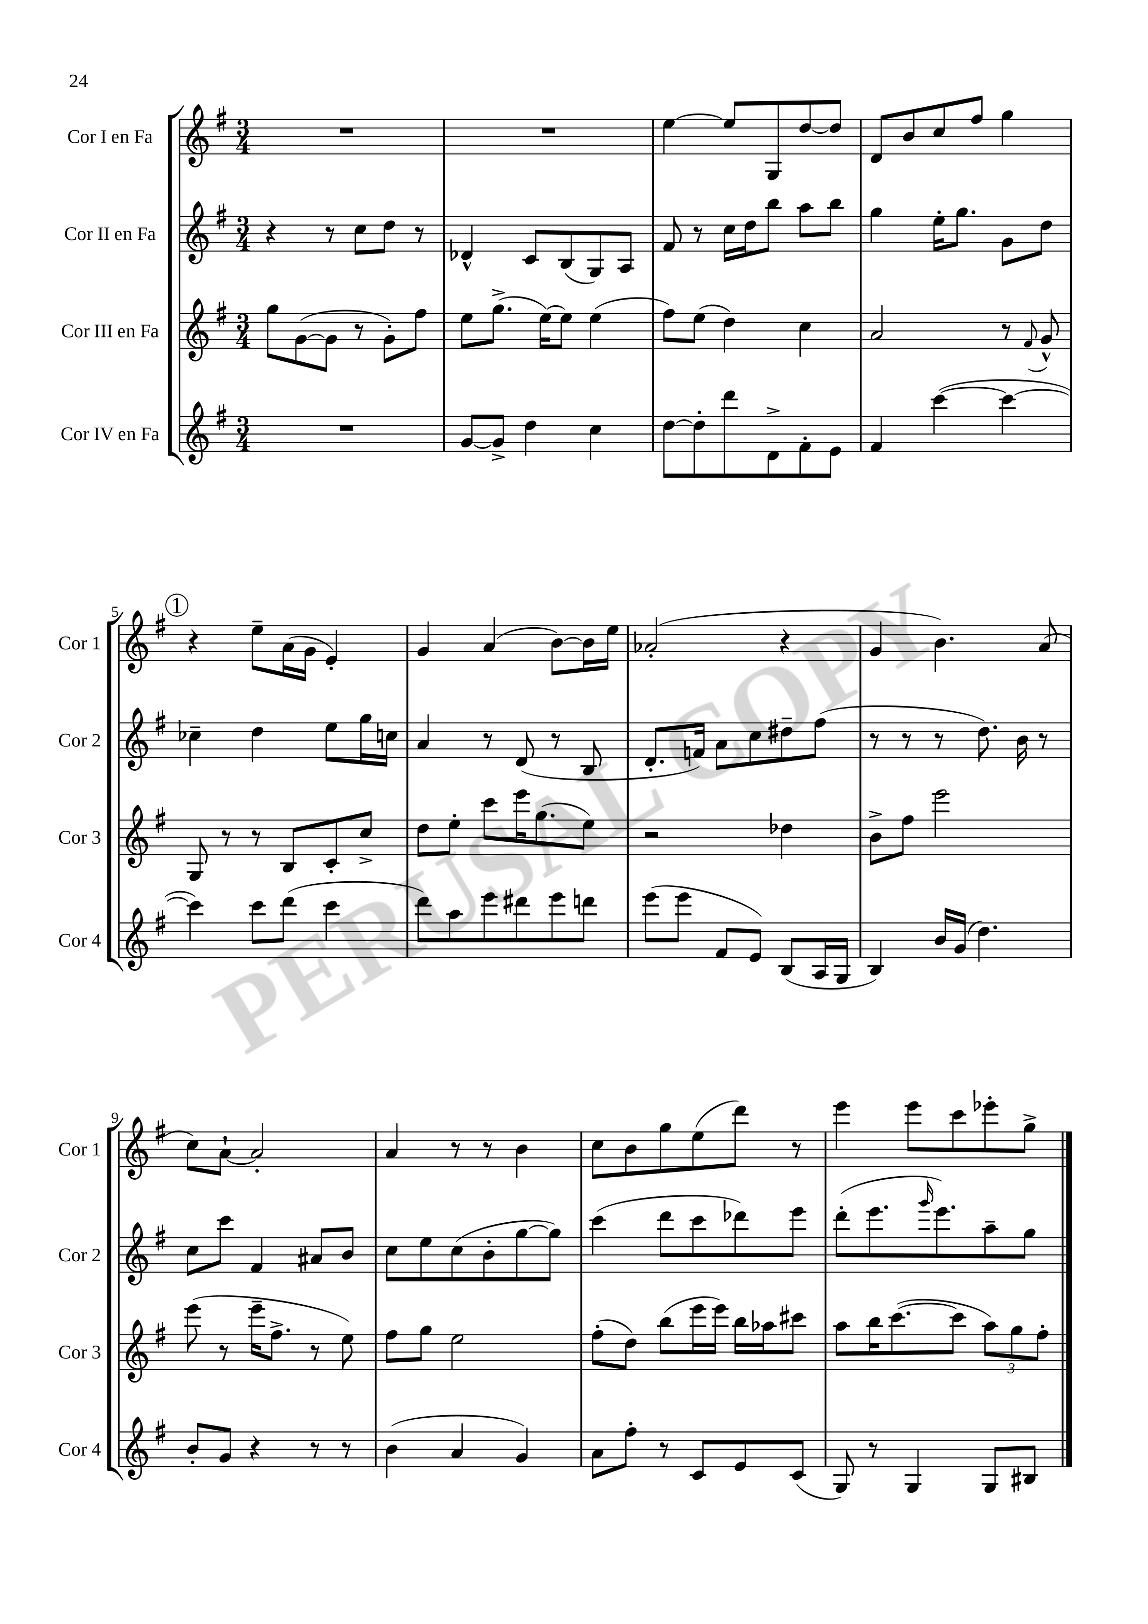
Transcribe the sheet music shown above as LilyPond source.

<<
\new StaffGroup <<
\new Staff = "s0" \with { instrumentName = "Cor I en Fa" shortInstrumentName = "Cor 1" } {
    \clef treble \key g \major \numericTimeSignature \time 3/4
    R2. |
    R2. |
    e''4~ e''8 g8 d''8~ d''8 |
    d'8 b'8 c''8 fis''8 g''4 |
    \mark \markup { \circle "1" } r4 e''8-- a'16( g'16 e'4-.) |
    g'4 a'4( b'8~) b'16 e''16 |
    aes'2-.( r4 |
    g'4 b'4.) a'8( |
    c''8) a'8~-! a'2-. |
    a'4 r8 r8 b'4 |
    c''8 b'8 g''8 e''8( d'''8) r8 |
    e'''4 e'''8 c'''8 ees'''8-. g''8-> \bar "|." |
}
\new Staff = "s1" \with { instrumentName = "Cor II en Fa" shortInstrumentName = "Cor 2" } {
    \clef treble \key g \major \numericTimeSignature \time 3/4
    r4 r8 c''8 d''8 r8 |
    des'4-^ c'8 b8( g8) a8 |
    fis'8 r8 c''16 d''16 b''8 a''8 b''8 |
    g''4 e''16-. g''8. g'8 d''8 |
    \mark \markup { \circle "1" } ces''4-- d''4 e''8 g''16 c''16 |
    a'4 r8 d'8( r8 b8 |
    d'8.-. f'16) a'8 c''8 dis''8-- fis''8( |
    r8 r8 r8 d''8.) b'16 r8 |
    c''8 c'''8 fis'4 ais'8 b'8 |
    c''8 e''8 c''8( b'8-. g''8~ g''8) |
    c'''4( d'''8 c'''8 des'''8) e'''8 |
    d'''8-.( e'''8. \grace { g'''16 } e'''8.) a''8-- g''8 \bar "|." |
}
\new Staff = "s2" \with { instrumentName = "Cor III en Fa" shortInstrumentName = "Cor 3" } {
    \clef treble \key g \major \numericTimeSignature \time 3/4
    g''8 g'8~( g'8 r8 g'8-.) fis''8 |
    e''8 g''8.->( e''16~) e''8 e''4( |
    fis''8) e''8( d''4) c''4 |
    a'2 r8 \appoggiatura { fis'8 } g'8-^ |
    \mark \markup { \circle "1" } g8 r8 r8 b8 c'8-. c''8-> |
    d''8 e''8-. c'''8 e'''16 g''8.( e''8) |
    r2 des''4 |
    b'8-> fis''8 e'''2 |
    e'''8( r8 e'''16-- fis''8.-> r8 e''8) |
    fis''8 g''8 e''2 |
    fis''8-.( d''8) b''8( e'''16 e'''16) b''16 aes''16 cis'''8 |
    a''8 b''16 c'''8.~( c'''8 \tuplet 3/2 { a''8) g''8 fis''8-. } \bar "|." |
}
\new Staff = "s3" \with { instrumentName = "Cor IV en Fa" shortInstrumentName = "Cor 4" } {
    \clef treble \key g \major \numericTimeSignature \time 3/4
    R2. |
    g'8~ g'8-> d''4 c''4 |
    d''8~ d''8-. d'''8 d'8-> fis'8-. e'8 |
    fis'4 c'''4~( c'''4~ |
    \mark \markup { \circle "1" } c'''4) c'''8 d'''8( c'''4 |
    d'''8) a''8 e'''8 dis'''8 e'''8 d'''8 |
    e'''8( e'''8 fis'8 e'8) b8( a16 g16 |
    b4) b'16 g'16( d''4.) |
    b'8-. g'8 r4 r8 r8 |
    b'4( a'4 g'4) |
    a'8 fis''8-. r8 c'8 e'8 c'8( |
    g8) r8 g4 g8 bis8 \bar "|." |
}
>>
>>
